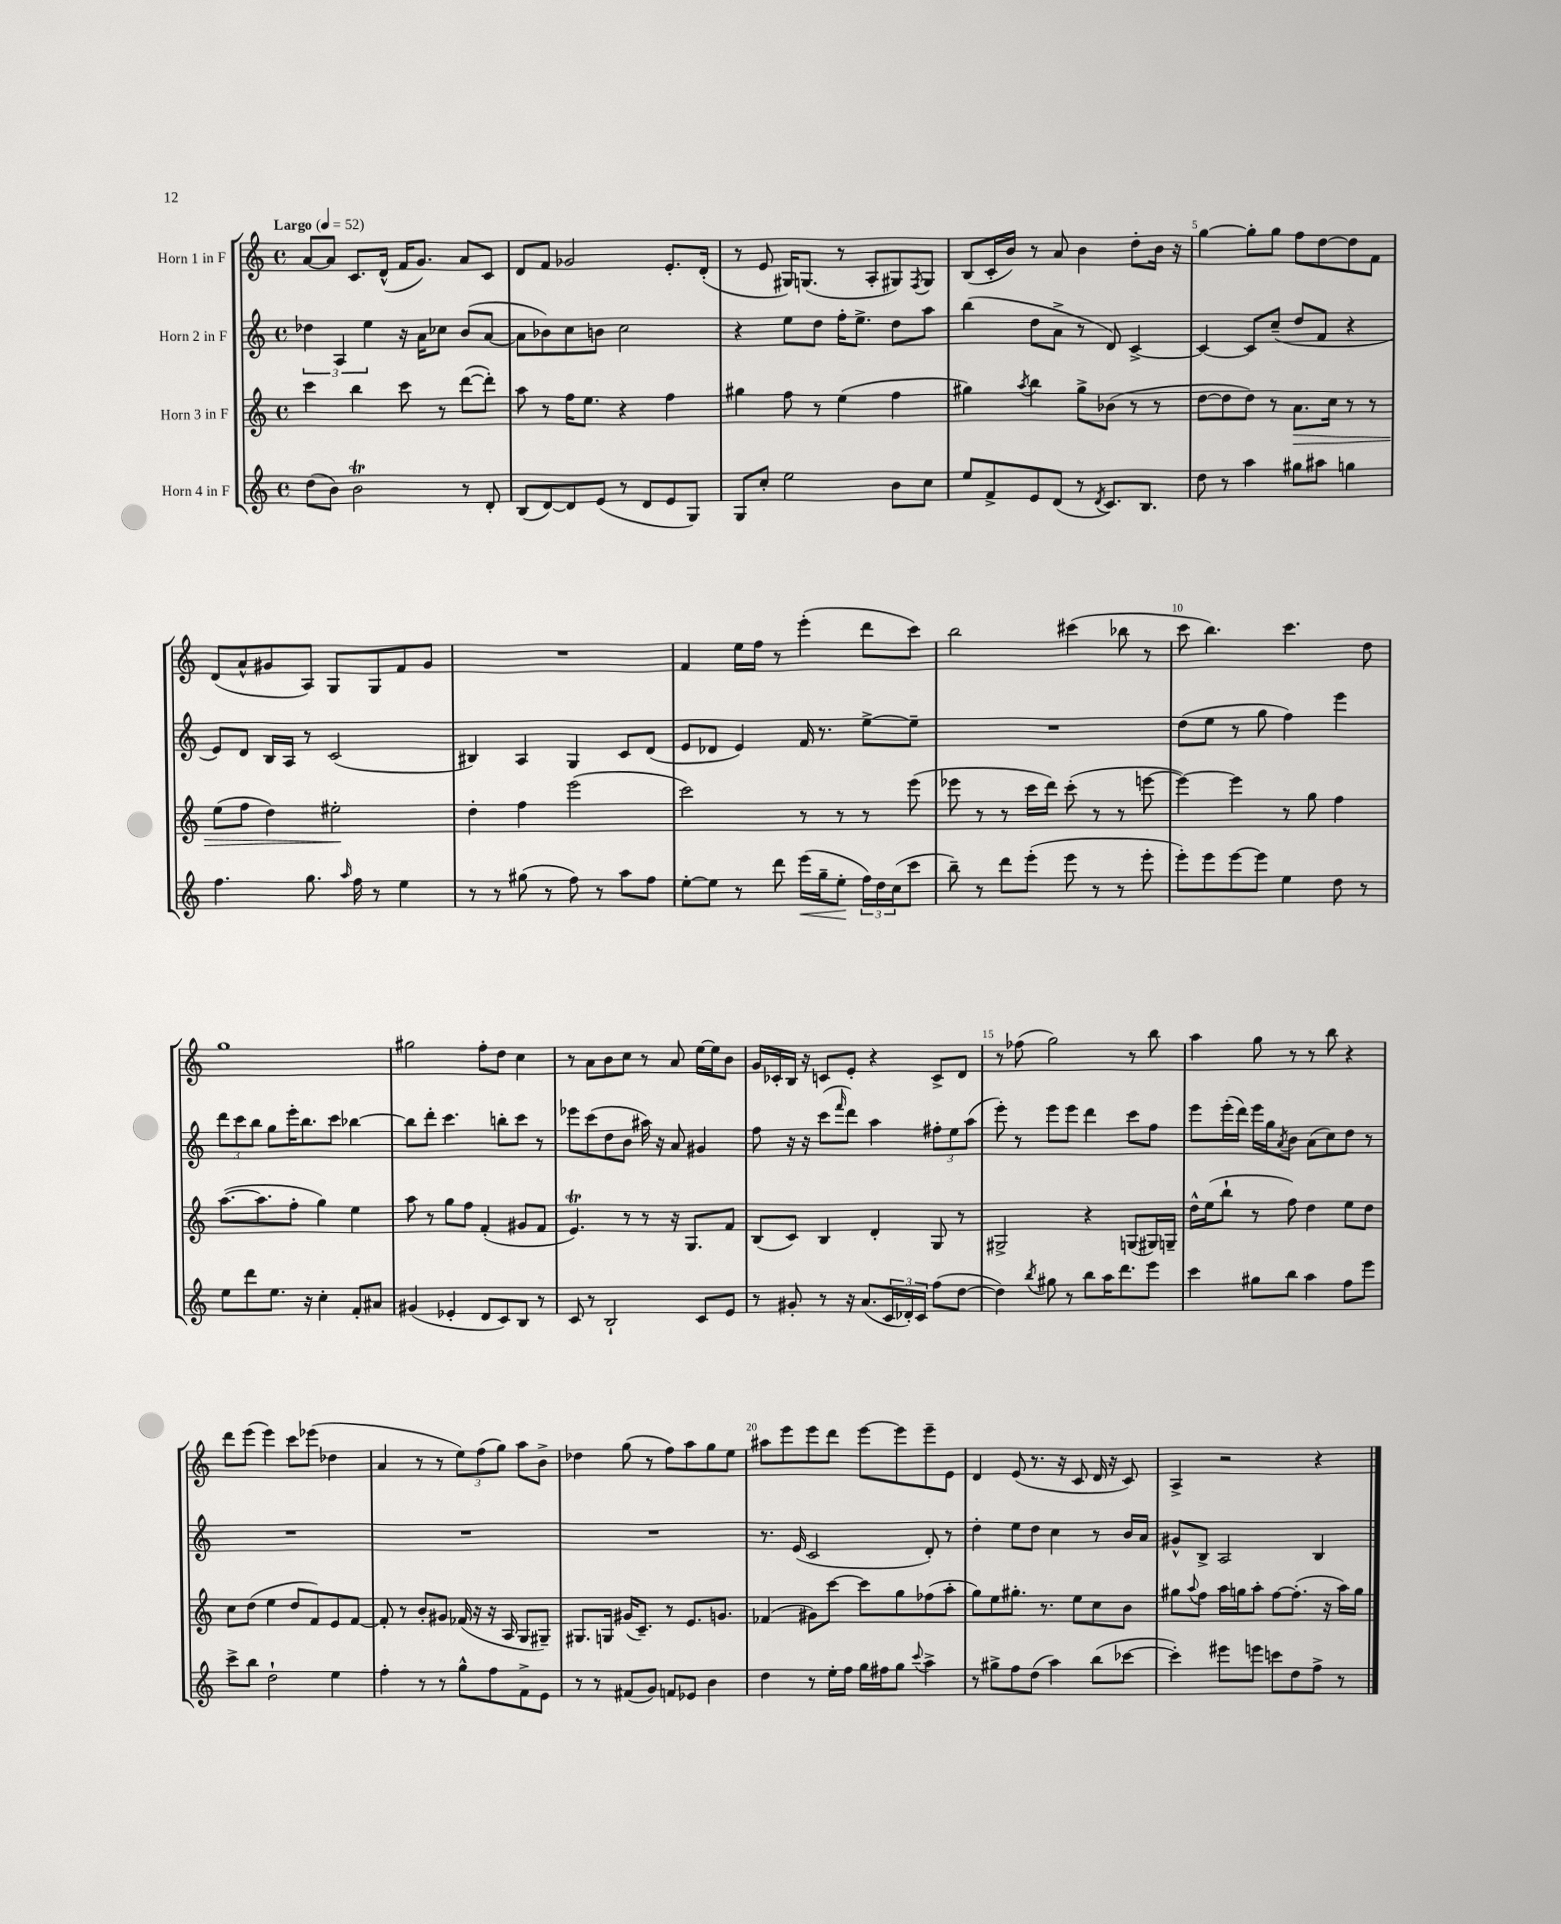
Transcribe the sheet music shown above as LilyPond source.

<<
\new StaffGroup <<
\new Staff = "s0" \with { instrumentName = "Horn 1 in F" } {
    \clef treble \key c \major \defaultTimeSignature \time 4/4 \tempo "Largo" 4 = 52
    a'8~ a'8 c'8. d'16-^( f'16 g'8.) a'8 c'8 |
    d'8 f'8 ges'2 e'8.-. d'16-.( |
    r8 e'8 gis16) g8.( r8 a8-. gis8) \acciaccatura { f8 } gis8 |
    b8( c'16-. b'16) r8 a'8 b'4 d''8-. b'16 r16 |
    g''4~ g''8-. g''8 f''8 d''8~ d''8 f'8 |
    d'8( a'8-^ gis'8 a8) g8 g8 f'8 gis'8 |
    R1 |
    f'4 e''16 f''16 r8 e'''4-.( d'''8 c'''8) |
    b''2 cis'''4( bes''8 r8 |
    c'''8 b''4.) c'''4. d''8 |
    g''1 |
    gis''2 f''8-. d''8 c''4 |
    r8 a'8 b'8 c''8 r8 a'8 e''16~ e''16 b'8 |
    g'16 ces'16-. b16 r16 c'8 e'8-. r4 c'8-> d'8 |
    r8 fes''8( g''2) r8 b''8 |
    a''4 g''8 r8 r8 b''8 r4 |
    d'''8 e'''8( e'''4) c'''8 ees'''8( des''4 |
    a'4 r8 r8 \tuplet 3/2 { e''8) f''8( g''8) } a''8 b'8-> |
    des''4 g''8( r8 f''8) a''8 g''8 e''8 |
    ais''8 e'''8 e'''8 d'''8 e'''8~ e'''8 e'''8-- e'8 |
    d'4 e'8( r8. r16 c'8 d'16 r16 c'8) |
    a4-> r2 r4 \bar "|." |
}
\new Staff = "s1" \with { instrumentName = "Horn 2 in F" } {
    \clef treble \key c \major \defaultTimeSignature \time 4/4
    \tuplet 3/2 { des''4 a4 e''4 } r16 a'16 ces''8 b'8( a'8~ |
    a'8 bes'8) c''8 b'8 c''2 |
    r4 e''8 d''8 f''16-. e''8.-> d''8 a''8 |
    b''4( d''8 a'8-> r8 d'8) c'4~-> |
    c'4~ c'8 c''8--( d''8 f'8 r4 |
    e'8) d'8 b16 a16 r8 c'2( |
    bis4) a4 g4 c'8 d'8( |
    e'8 des'8 e'4) f'16 r8. e''8~-> e''8-- |
    R1 |
    d''8( e''8 r8 g''8 f''4) e'''4 |
    \tuplet 3/2 { d'''8 c'''8 b''8 } g''8 e'''16-. b''8. c'''8 bes''4~ |
    bes''8 d'''8-. c'''4. b''8-. c'''8 r8 |
    ees'''8 c'''8( d''8 b'8 ais''16) r16 a'8 gis'4 |
    f''8 r16 r16 c'''8( \grace { f'''16 } d'''8) a''4 \tuplet 3/2 { fis''8-. e''8 a''8( } |
    e'''8-.) r8 e'''8 e'''8 d'''4 c'''8 f''8 |
    e'''8 e'''16-.( d'''16) e'''16 g''16 \acciaccatura { a'8 } b'8 a'8( c''8) d''8 r8 |
    R1 |
    R1 |
    R1 |
    r8. e'16( c'2 d'8-.) r8 |
    d''4-. e''8 d''8 c''4 r8 b'16 a'16 |
    gis'8-^ b8-> a2 b4 \bar "|." |
}
\new Staff = "s2" \with { instrumentName = "Horn 3 in F" } {
    \clef treble \key c \major \defaultTimeSignature \time 4/4
    c'''4 b''4 c'''8 r8 d'''8~( d'''8-.) |
    a''8 r8 f''16 e''8. r4 f''4 |
    gis''4 f''8 r8 e''4( f''4 |
    gis''4) \acciaccatura { a''8 } b''4 gis''8-> bes'8( r8 r8 |
    d''8~ d''8 d''8) r8 a'8.\> c''16 r8 r8 |
    e''8( f''8 d''4) eis''2-.\! |
    d''4-. f''4 e'''2( |
    c'''2) r8 r8 r8 e'''8( |
    ees'''8 r8 r8 c'''16 d'''16) c'''8-.( r8 r8 e'''8~ |
    e'''4~) e'''4 r8 g''8 f''4 |
    a''8.~( a''8. f''8-. g''4) e''4 |
    a''8 r8 g''8 f''8 f'4-.( gis'8 f'8 |
    e'4.\trill) r8 r8 r16 g8. f'8 |
    b8( c'8) b4 d'4-. g8 r8 |
    gis2-> r4 g8( gis16) g16-- |
    d''16-^ e''16( b''8-! r8 f''8) d''4 e''8 d''8 |
    c''8 d''8( e''4 d''8 f'8) e'8 f'8~ |
    f'8-. r8 b'8-. gis'8 fes'16( r16 r16 a16 g8 gis8--) |
    gis8. g16 gis'16( c'8.--) r8 e'8. g'8. |
    fes'4( gis'8) c'''8~ c'''8 g''8 fes''8( a''8-. |
    g''8) e''8 gis''8.-. r8. e''8 c''8 b'8 |
    gis''8 \appoggiatura { a''8 } f''8 a''16 g''16 a''8-. f''8~ f''8.-.( r16 a''16) g''16 \bar "|." |
}
\new Staff = "s3" \with { instrumentName = "Horn 4 in F" } {
    \clef treble \key c \major \defaultTimeSignature \time 4/4
    d''8( b'8) b'2\trill r8 d'8-. |
    b8( d'8~) d'8 e'8( r8 d'8 e'8 g8) |
    g8 c''8-. e''2 b'8 c''8 |
    e''8 f'8-> e'8 d'8( r8 \acciaccatura { d'8 } c'8.) b8. |
    d''8 r8 a''4 gis''8 ais''8 g''4 |
    f''4. g''8. \grace { a''16 } f''16 r8 e''4 |
    r8 r8 gis''8( r8 f''8) r8 a''8 f''8 |
    e''8~-. e''8 r8 d'''8 e'''16\<( g''16-- e''8-.\! \tuplet 3/2 { f''16) d''16 c''16( } c'''8 |
    b''8--) r8 d'''8 e'''8-.( e'''8 r8 r8 e'''8-. |
    e'''8-.) e'''8 e'''8~ e'''8 e''4 d''8 r8 |
    e''8 d'''8 e''8. r16 c''4-. f'8-. ais'8 |
    gis'4( ees'4-. d'8 c'8) b8 r8 |
    c'8 r8 b2-! c'8 e'8 |
    r8 gis'8-. r8 r16 a'8.( \tuplet 3/2 { c'16 des'16-.) c'16 } f''8( d''8~ |
    d''4) \acciaccatura { b''8 } gis''8 r8 b''8 a''16 d'''8. e'''8 |
    c'''4 gis''8 b''8 a''4 f''8 e'''8 |
    c'''8-> b''8 d''2-! e''4 |
    f''4-. r8 r8 g''8-^ f''8 f'8-> e'8 |
    r8 r8 fis'8( g'8) f'8 ees'8 b'4 |
    d''4 r8 e''16-. f''16 g''16 fis''16 g''8 \appoggiatura { c'''8 } a''4-> |
    r8 gis''8-> f''8 d''8( a''4) b''8( ces'''8~ |
    ces'''4-.) eis'''8 e'''8 c'''8 d''8 f''8-> r8 \bar "|." |
}
>>
>>
\layout { \context { \Score \override BarNumber.break-visibility = ##(#f #t #t) barNumberVisibility = #(every-nth-bar-number-visible 5) } }
